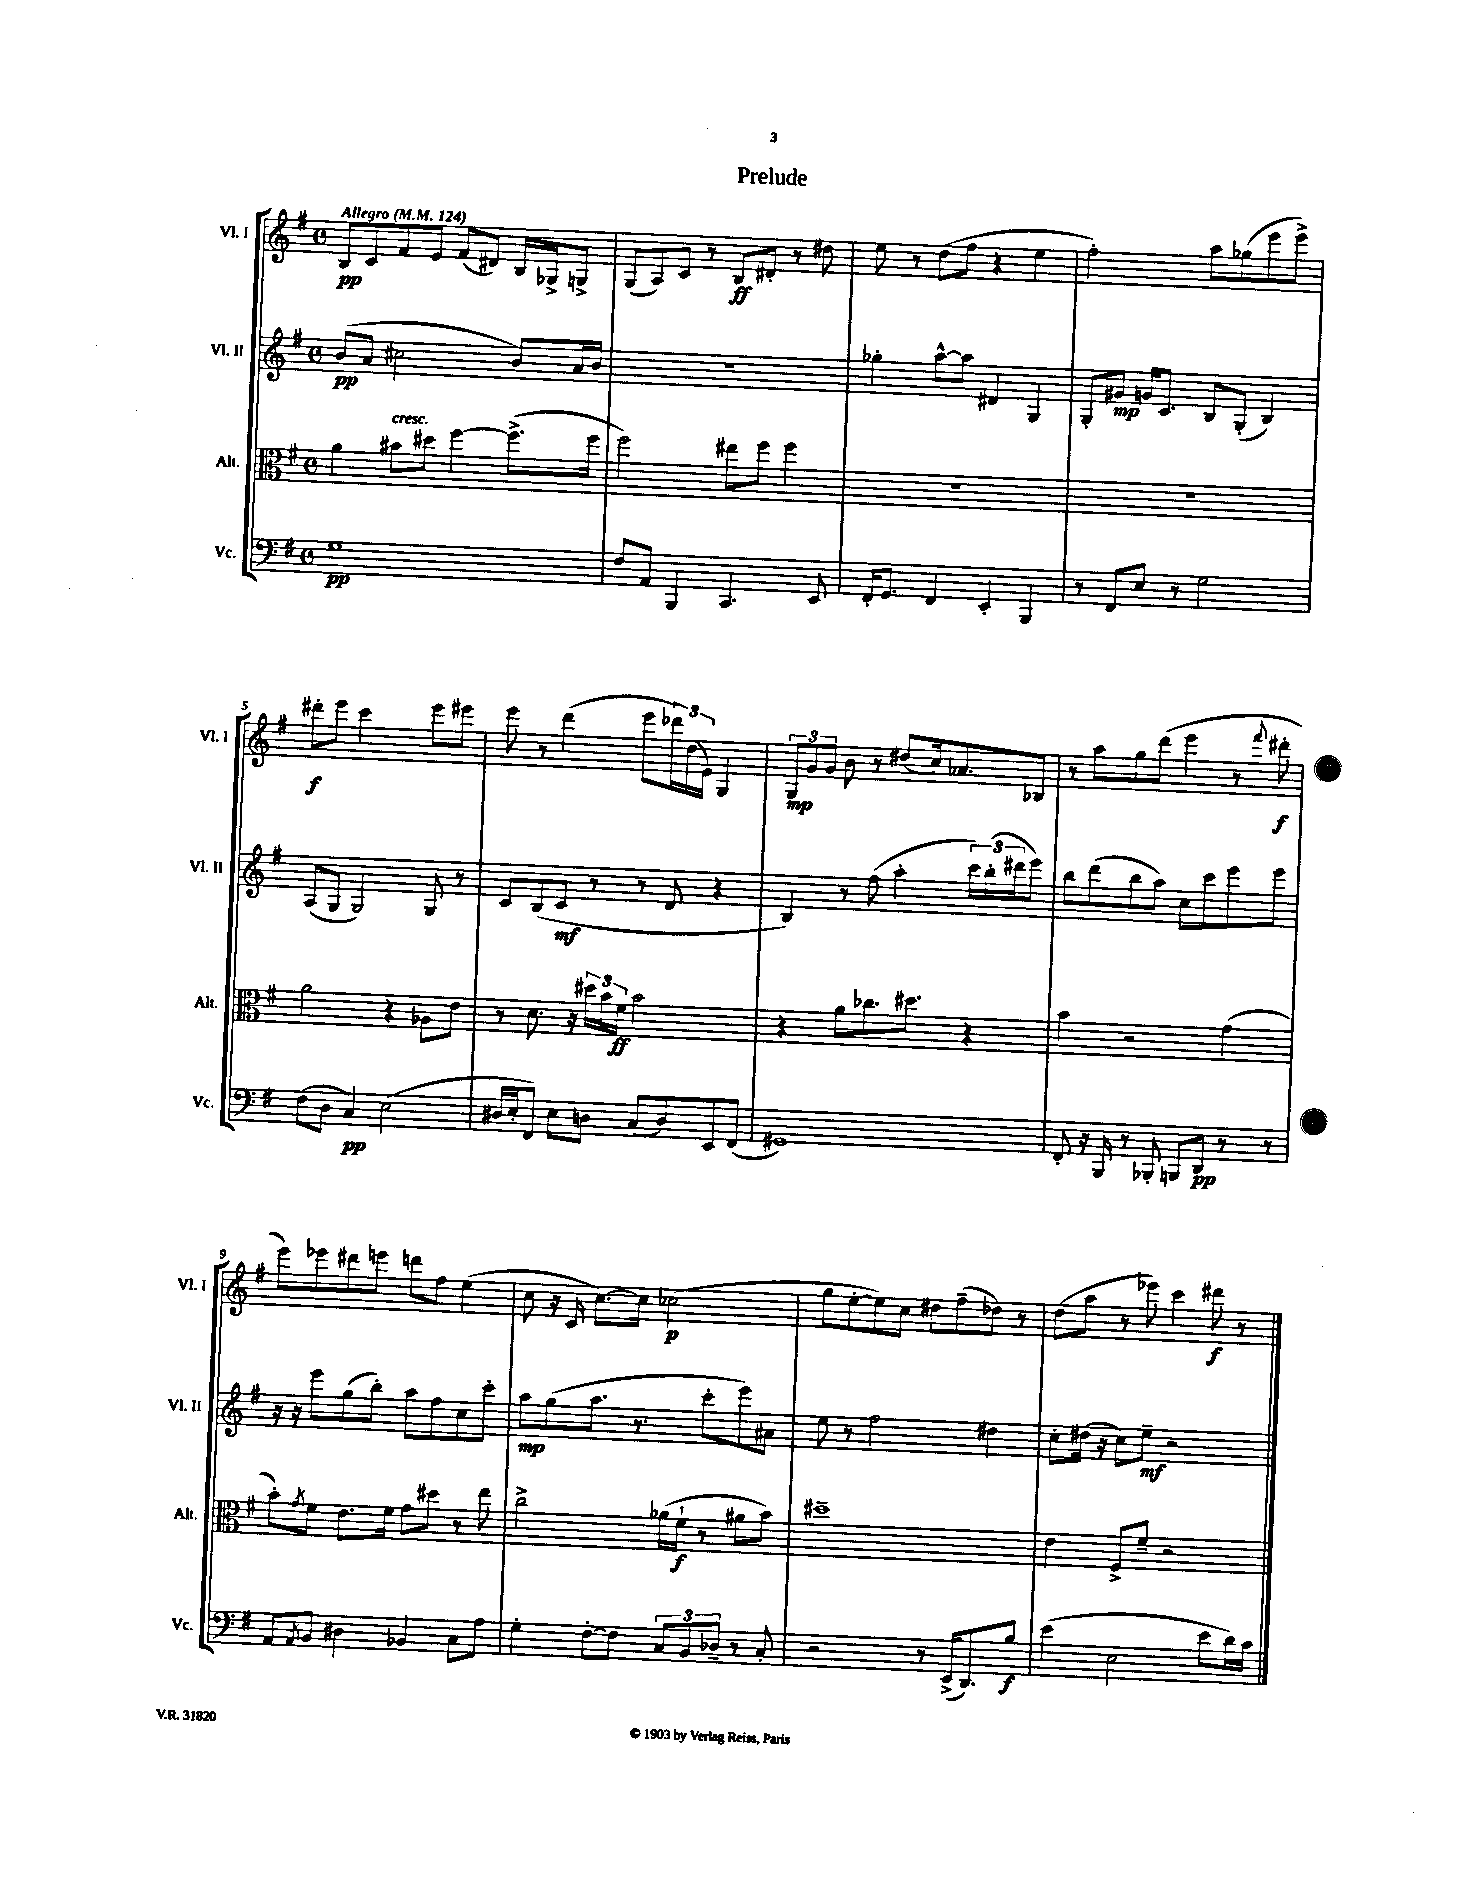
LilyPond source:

\header { title = "Prelude" }
<<
\new StaffGroup <<
\new Staff = "s0" \with { instrumentName = "Vl. I" shortInstrumentName = "Vl. I" } {
    \clef treble \key g \major \defaultTimeSignature \time 4/4 \tempo "Allegro" 4 = 124
    b8\pp c'8 fis'8 e'8 fis'8( dis'8) b16 ges16-> g8-> |
    g8( a8) c'8 r8 b8\ff dis'8-. r8 dis''8 |
    e''8 r8 d''8( fis''8 r4 e''4 |
    fis''2-.) a''8 ges''8( e'''8 e'''8->) |
    dis'''8-.\f e'''8 c'''2 e'''8 eis'''8 |
    e'''8 r8 d'''4( e'''8 \tuplet 3/2 { des'''16) d''16( e'16) } g4 |
    \tuplet 3/2 { g8\mp g'8 g'8 } b'8 r8 dis''8( c''16) aes'8. bes8 |
    r8 a''8 g''8 d'''8( e'''4 r8 \appoggiatura { fis'''8 } dis'''8-.\f |
    e'''8) ees'''8 dis'''8 e'''8 d'''8 fis''8 e''4( |
    c''8 r16 c'16 c''8.~) c''16 ces''2\p( |
    g''8 e''8~-. e''8) c''8 dis''8 fis''8--( des''8) r8 |
    d''8( a''8 r8 ees'''8) c'''4 dis'''8\f r8 \bar "|." |
}
\new Staff = "s1" \with { instrumentName = "Vl. II" shortInstrumentName = "Vl. II" } {
    \clef treble \key g \major \defaultTimeSignature \time 4/4
    b'8\pp( a'8 cis''2 b'8) a'16 b'16 |
    R1 |
    ges''4-. a''8~-^ a''8 dis'4 g4 |
    g8-. gis'8\mp g'16 c'8. b8 g8-.( b4) |
    a8( g8 g2) g8 r8 |
    c'8 b8( c'8\mf r8 r8 d'8 r4 |
    b4) r8 fis''8( a''4-. \tuplet 3/2 { c'''16) b''16-.( dis'''16 } e'''8) |
    b''8 d'''8( b''8 a''8) c''8 c'''8 e'''8 e'''8 |
    r16 r16 e'''8 g''8( b''8-.) a''8 fis''8 c''8 c'''8-. |
    a''8\mp g''8( a''8. r8. c'''8-. e'''8) ais'8 |
    e''8 r8 fis''2 dis''4 |
    c''8-. dis''16( r16 c''8) e''8--\mf r2 \bar "|." |
}
\new Staff = "s2" \with { instrumentName = "Alt." shortInstrumentName = "Alt." } {
    \clef alto \key g \major \defaultTimeSignature \time 4/4
    a'4 bis'8^\markup { \italic "cresc." } dis''8 fis''4~ fis''8.->( fis''16 |
    fis''2) eis''8 fis''8 fis''4 |
    R1 |
    R1 |
    a'2 r4 aes8 e'8 |
    r8 d'8. r16 \tuplet 3/2 { dis''16 b'16 fis'16\ff } b'2 |
    r4 a'8 ces''8. dis''8. r4 |
    b'4 r2 g'4( |
    b'8-.) \acciaccatura { g'8 } fis'8 e'8. fis'16 g'8 dis''8 r8 e''8 |
    c''2-> aes'16( fis'16-!\f r8 ais'8 b'8) |
    dis''1-- |
    e'4 fis8-> fis'8-- r2 \bar "|." |
}
\new Staff = "s3" \with { instrumentName = "Vc." shortInstrumentName = "Vc." } {
    \clef bass \key g \major \defaultTimeSignature \time 4/4
    g1\pp |
    fis8 a,8 b,,4 c,4. e,8 |
    fis,16-. g,8. fis,4 e,4-. b,,4 |
    r8 fis,8 e8 r8 g2 |
    fis8( d8 c4\pp) e2( |
    dis16 e16-. fis,8) e8 d8 c8( d8) e,8 fis,8( |
    gis,1) |
    fis,8-. r16 b,,16 r8 bes,,8-. b,,8 d,8\pp r8 r8 |
    a,8 \acciaccatura { a,8 } b,8 dis4 bes,4 c8 a8 |
    g4-. fis8~-. fis8 \tuplet 3/2 { c8 b,8 des8-- } r8 c8-. |
    r2 r8 e,16->( d,8.) b8\f |
    e'4( e2 e'8 d'16) c'16 \bar "|." |
}
>>
>>
